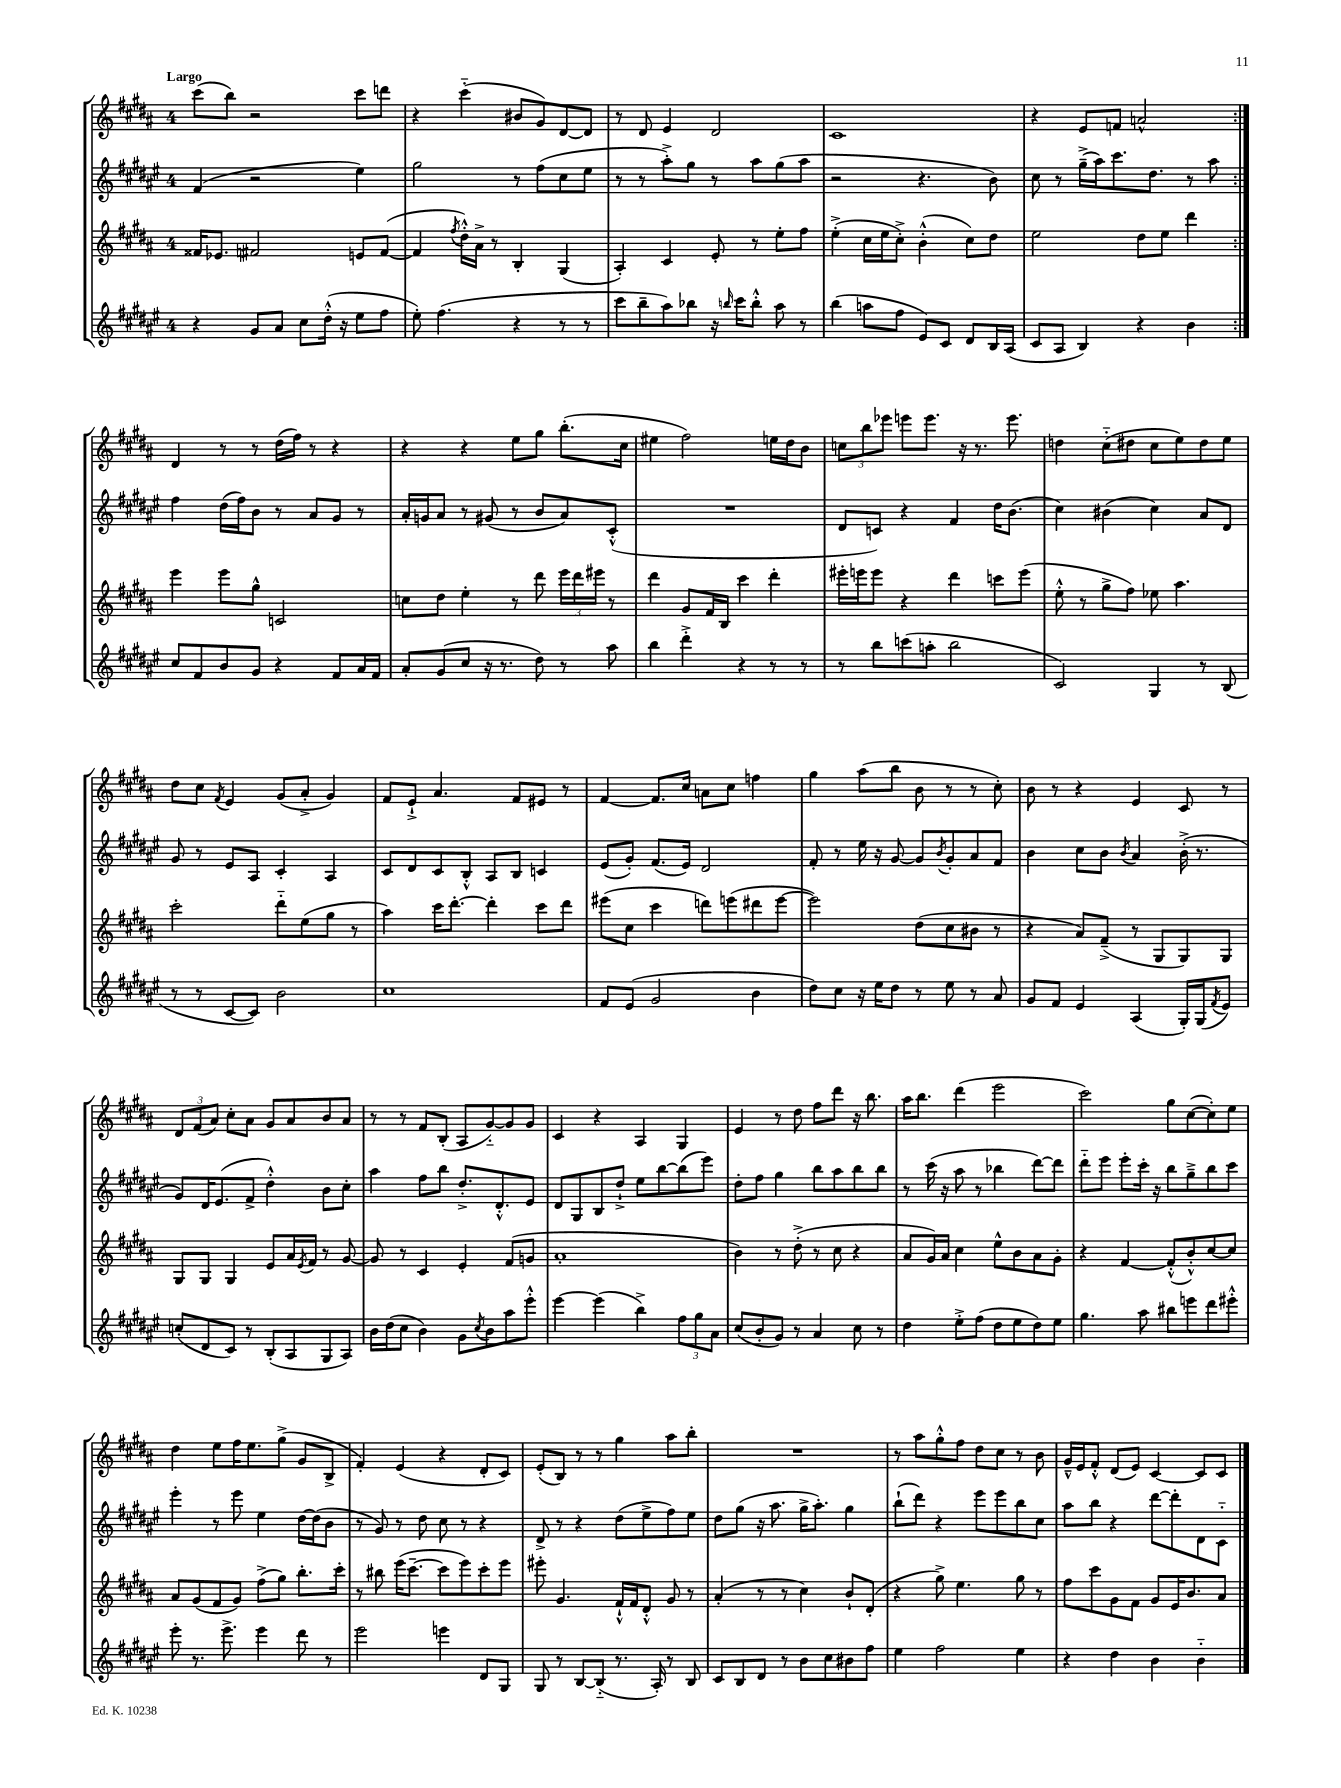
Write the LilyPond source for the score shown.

<<
\new StaffGroup <<
\new Staff = "s0" {
    \clef treble \key b \major \once \override Staff.TimeSignature.style = #'single-digit \time 4/4 \tempo "Largo"
    \repeat volta 2 { cis'''8( b''8) r2 cis'''8 d'''8 |
    r4 cis'''4-_( bis'8 gis'8) dis'8~ dis'8 |
    r8 dis'8 e'4 dis'2 |
    cis'1 |
    r4 e'8 f'8 a'2-^ | }
    dis'4 r8 r8 dis''16( fis''16) r8 r4 |
    r4 r4 e''8 gis''8 b''8.-.( cis''16 |
    eis''4 fis''2) e''16 dis''16 b'8 |
    \tuplet 3/2 { c''8 b''8 ees'''8 } e'''8 e'''8. r16 r8. e'''8. |
    d''4 cis''8-_( dis''8 cis''8 e''8) dis''8 e''8 |
    dis''8 cis''8 \acciaccatura { fis'8 } e'4 gis'8( ais'8-.-> gis'4) |
    fis'8 e'8-!-> ais'4. fis'8 eis'8 r8 |
    fis'4~ fis'8. cis''16 a'8 cis''8 f''4 |
    gis''4 ais''8( b''8 b'8 r8 r8 cis''8-.) |
    b'8 r8 r4 e'4 cis'8 r8 |
    \tuplet 3/2 { dis'8 fis'8( ais'8) } cis''8-. ais'8 gis'8 ais'8 b'8 ais'8 |
    r8 r8 fis'8 b8-.( ais8 gis'8~-_) gis'8 gis'8 |
    cis'4 r4 ais4 gis4 |
    e'4 r8 dis''8 fis''8 dis'''8 r16 b''8. |
    ais''16 b''8. dis'''4( e'''2 |
    cis'''2) gis''8 cis''8~( cis''8-.) e''8 |
    dis''4 e''8 fis''16 e''8. gis''8->( gis'8 b8-> |
    fis'4-.) e'4( r4 dis'8-. cis'8) |
    e'8-.( b8) r8 r8 gis''4 ais''8 b''8-. |
    R1 |
    r8 ais''8 gis''8-.-^ fis''8 dis''8 cis''8 r8 b'8 |
    gis'16---^ e'16 fis'8-.-^ dis'8( e'8) cis'4~ cis'8 cis'8 \bar "|." |
}
\new Staff = "s1" {
    \clef treble \key fis \major \once \override Staff.TimeSignature.style = #'single-digit \time 4/4
    \repeat volta 2 { fis'4( r2 eis''4) |
    gis''2 r8 fis''8( cis''8 eis''8 |
    r8 r8 ais''8-.->) gis''8 r8 ais''8 gis''8( ais''8 |
    r2 r4. b'8) |
    cis''8 r8 gis''16--->( ais''16) cis'''8. dis''8. r8 ais''8 | }
    fis''4 dis''16( fis''16) b'8 r8 ais'8 gis'8 r8 |
    ais'16-. g'16 ais'8 r8 gis'8( r8 b'8 ais'8) cis'8-.-^( |
    R1 |
    dis'8 c'8) r4 fis'4 dis''16 b'8.( |
    cis''4) bis'4( cis''4) ais'8 dis'8 |
    gis'8 r8 eis'8 ais8 cis'4-. ais4 |
    cis'8 dis'8 cis'8 b8-.-^ ais8 b8 c'4 |
    eis'8( gis'8-.) fis'8.( eis'16) dis'2 |
    fis'8-. r8 eis''16 r16 gis'8~ gis'8 \acciaccatura { b'8 } gis'8-. ais'8 fis'8 |
    b'4 cis''8 b'8 \acciaccatura { b'8 } ais'4 b'16-.->( r8. |
    gis'8) dis'16 eis'8.( fis'8-> dis''4-.-^) b'8 cis''8-. |
    ais''4 fis''8 b''8 dis''8.-.-> dis'8.-.-^ eis'8 |
    dis'8 gis8 b8 dis''8-!-> eis''8 b''8~ b''8( eis'''8) |
    dis''8-. fis''8 gis''4 b''8 ais''8 b''8 b''8 |
    r8 cis'''16( r16 ais''8 r8 bes''4 dis'''8~) dis'''8 |
    dis'''8-_ eis'''8 eis'''8-. cis'''16-. r16 b''8 gis''8---> b''8 cis'''8 |
    eis'''4-. r8 eis'''8 eis''4 dis''16~ dis''16( b'8 |
    r8 gis'8) r8 dis''8 cis''8 r8 r4 |
    dis'8-> r8 r4 dis''8( eis''8-> fis''8) eis''8 |
    dis''8 gis''8( r16 ais''8. gis''16-> ais''8.-.) gis''4 |
    b''8-!( dis'''8) r4 eis'''8 eis'''8 b''8 cis''8 |
    ais''8 b''8 r4 dis'''8~ dis'''8-. dis'8 cis'8-_ \bar "|." |
}
\new Staff = "s2" {
    \clef treble \key b \major \once \override Staff.TimeSignature.style = #'single-digit \time 4/4
    \repeat volta 2 { fisis'16 ees'8. fis'2 e'8 fis'8~( |
    fis'4 \acciaccatura { fis''8 } dis''16-.-^) ais'16-> r8 b4-. gis4( |
    ais4-.) cis'4 e'8-. r8 e''8-. fis''8 |
    e''4-.->( cis''16 e''16 cis''8-.->) b'4-.-^( cis''8) dis''8 |
    e''2 dis''8 e''8 dis'''4 | }
    e'''4 e'''8 gis''8-^ c'2 |
    c''8 dis''8 e''4-. r8 dis'''8 \tuplet 3/2 { e'''16 dis'''16 eis'''16 } r8 |
    dis'''4 gis'8 fis'16 b16 cis'''4 dis'''4-. |
    eis'''16-. e'''16 e'''8 r4 dis'''4 c'''8 e'''8( |
    e''8-.-^ r8 gis''8-> fis''8) ees''8 ais''4. |
    cis'''2-. dis'''8-_ e''8( gis''8 r8 |
    ais''4) cis'''16 dis'''8.~-. dis'''4-. cis'''8 dis'''8 |
    eis'''8( cis''8 cis'''4 d'''8) e'''8( dis'''8 e'''8~ |
    e'''2) dis''8( cis''8 bis'8 r8 |
    r4 ais'8) fis'8--->( r8 gis8 gis8) gis8 |
    gis8 gis8 gis4 e'8 ais'16 \acciaccatura { e'8 } fis'16 r8 gis'8~ |
    gis'8 r8 cis'4 e'4-. fis'8( g'8 |
    ais'1-. |
    b'4) r8 dis''8-.->( r8 cis''8 r4 |
    ais'8 gis'16) ais'16 cis''4 e''8-^ b'8 ais'8 gis'8-. |
    r4 fis'4~ fis'8-.-^( b'8-.-^) cis''8~ cis''8 |
    ais'8 gis'8( fis'8 gis'8) fis''8->( gis''8) b''8.-. cis'''16-. |
    r8 bis''8 e'''16( cis'''8.~-- cis'''8 e'''8) cis'''8-. e'''8 |
    eis'''8-. gis'4. fis'16-!-^ fis'16 dis'8-.-^ gis'8 r8 |
    ais'4-.( r8 r8 cis''4) b'8-! dis'8-.( |
    r4 gis''8->) e''4. gis''8 r8 |
    fis''8 cis'''8 gis'8 fis'8 gis'8 e'16 b'8. ais'8 \bar "|." |
}
\new Staff = "s3" {
    \clef treble \key fis \major \once \override Staff.TimeSignature.style = #'single-digit \time 4/4
    \repeat volta 2 { r4 gis'8 ais'8 cis''8 dis''16-.-^( r16 eis''8 fis''8 |
    eis''8-.) fis''4.( r4 r8 r8 |
    cis'''8 b''8-- ais''8) bes''8 r16 \grace { b''16 } cis'''16 b''8-.-^ ais''8 r8 |
    b''4( a''8 fis''8 eis'8) cis'8 dis'8 b16 ais16( |
    cis'8 ais8 b4) r4 b'4 | }
    cis''8 fis'8 b'8 gis'8 r4 fis'8 ais'16 fis'16 |
    ais'8-. gis'8( cis''8 r16 r8. dis''8) r8 ais''8 |
    b''4 dis'''4-.-> r4 r8 r8 |
    r8 b''8 c'''8( a''8-. b''2 |
    cis'2) gis4 r8 b8( |
    r8 r8 cis'8~ cis'8) b'2 |
    cis''1 |
    fis'8 eis'8( gis'2 b'4 |
    dis''8) cis''8 r16 eis''16 dis''8 r8 eis''8 r8 ais'8 |
    gis'8 fis'8 eis'4 ais4( gis16-.) gis16( \acciaccatura { fis'8 } eis'8) |
    c''8-.( dis'8 cis'8) r8 b8-.( ais8 gis8 ais8) |
    b'16 dis''16( cis''8 b'4) gis'8 \acciaccatura { cis''8 } b'8 ais''8 eis'''8-.-^ |
    eis'''4~ eis'''4( b''4->) \tuplet 3/2 { fis''8 gis''8 ais'8 } |
    cis''8( b'8-. gis'8) r8 ais'4 cis''8 r8 |
    dis''4 eis''8-.-> fis''8( dis''8 eis''8 dis''8) eis''8 |
    gis''4. ais''8 bis''8 e'''8 dis'''8 eis'''8-.-^ |
    eis'''8-. r8. eis'''8.-> eis'''4 dis'''8 r8 |
    eis'''2 e'''4 dis'8 gis8 |
    gis8 r8 b8~ b8-_( r8. ais16-.) r8 b8 |
    cis'8 b8 dis'8 r8 b'8 cis''8 bis'8 fis''8 |
    eis''4 fis''2 eis''4 |
    r4 dis''4 b'4 b'4-_ \bar "|." |
}
>>
>>
\layout { \context { \Score \remove "Bar_number_engraver" } }
